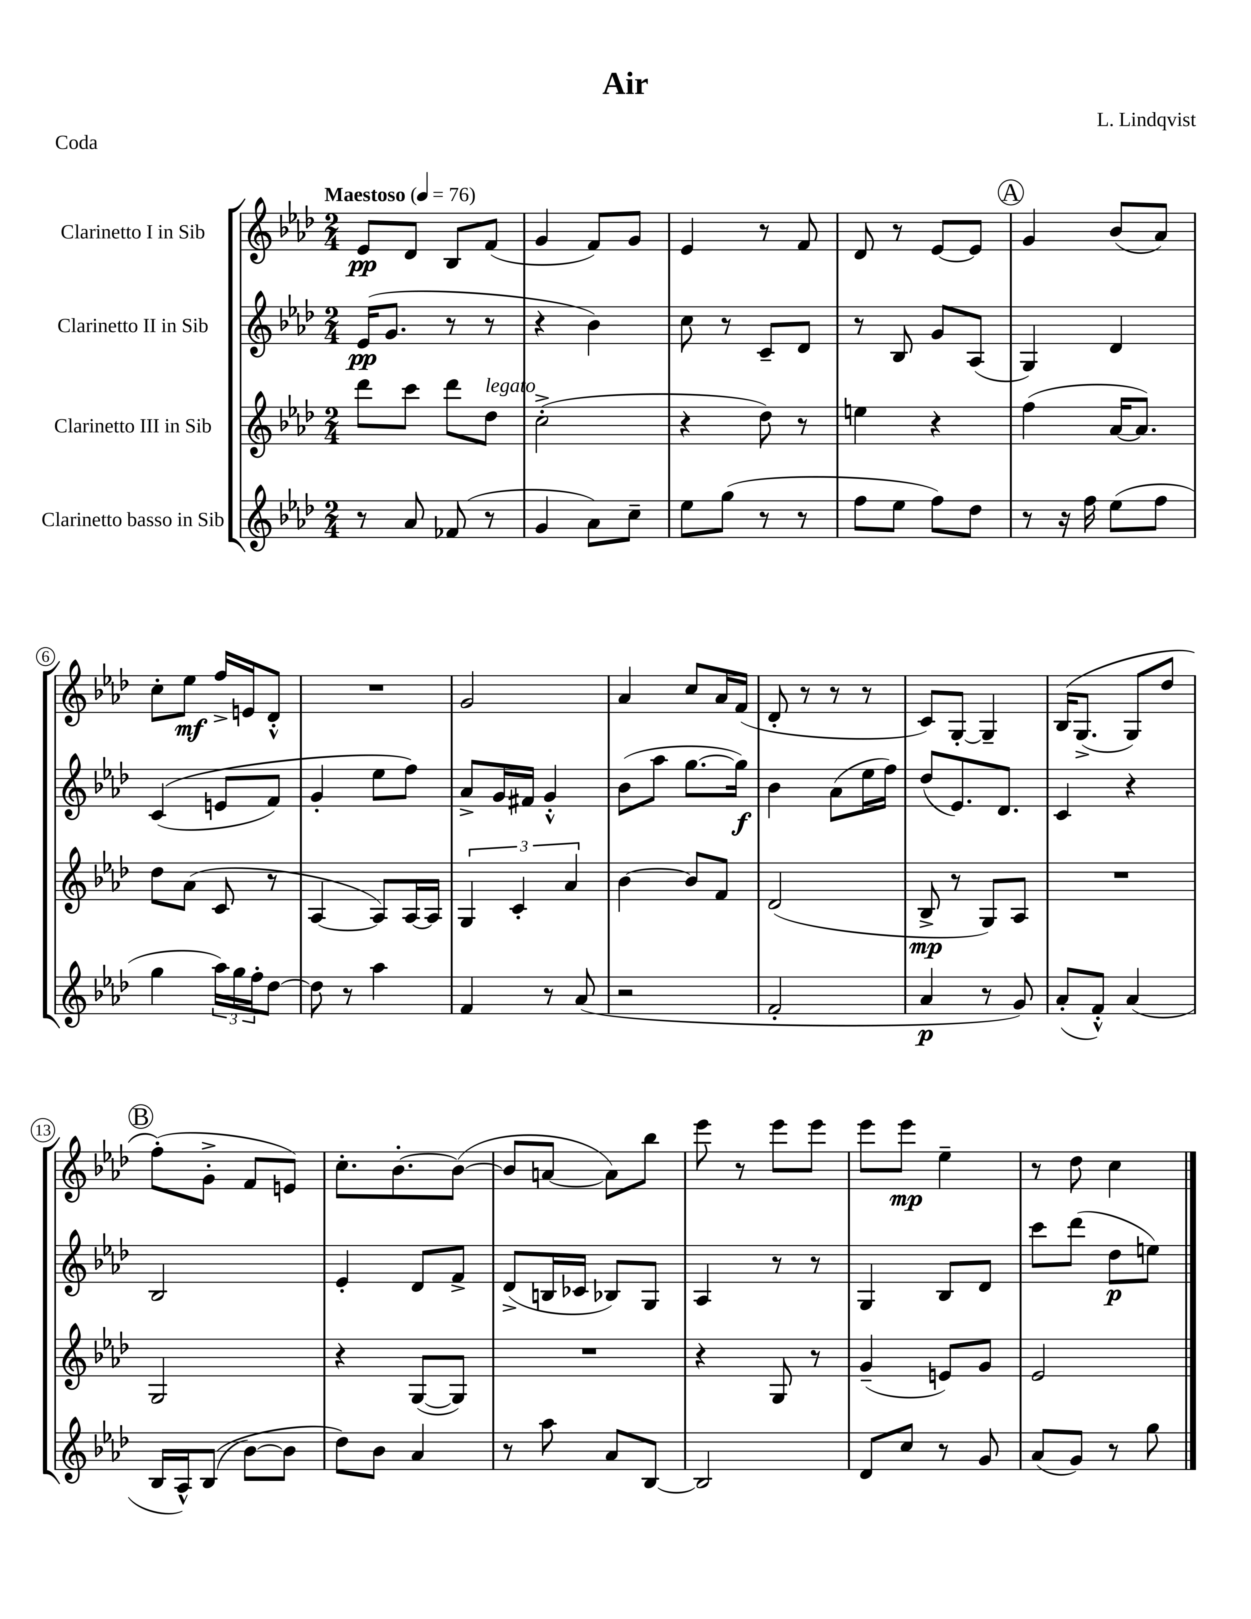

**kern	**kern	**kern	**kern
*staff4	*staff3	*staff2	*staff1
*clefG2	*clefG2	*clefG2	*clefG2
*k[b-e-a-d-]	*k[b-e-a-d-]	*k[b-e-a-d-]	*k[b-e-a-d-]
*M2/4	*M2/4	*M2/4	*M2/4
*MM76	*MM76	*MM76	*MM76
8r	8ddd-	(16e-	8e-
.	.	8.g	.
8a-	8ccc	.	8d-
(8f-	8ddd-	8r	8B-
8r	8dd-	8r	(8f
=	=	=	=
4g	(2cc'^	4r	4g
8a-)	.	4b-)	8f)
8cc~	.	.	8g
=	=	=	=
8ee-	4r	8cc	4e-
(8gg	.	8r	.
8r	8dd-)	8c~	8r
8r	8r	8d-	8f
=	=	=	=
8ff	4ee	8r	8d-
8ee-	.	8B-	8r
8ff)	4r	8g	[8e-
8dd-	.	(8A-	8e-]
=	=	=	=
8r	(4ff	4G)	4g
16r	.	.	.
16ff	.	.	.
(8ee-	[16a-	4d-	(8b-
.	8.a-])	.	.
8ff	.	.	8a-)
=	=	=	=
4gg	8dd-	&((4c	8cc'
.	(8a-	.	8ee-
24aa-)	8c	8e	16ff^
24gg	.	.	.
.	.	.	16e
24ff'	.	.	.
[8dd-	8r	8f)	8d-'^^
=	=	=	=
8dd-]	[4A-	4g'	2r
8r	.	.	.
4aa-	8A-])	8ee-	.
.	[16A-	8ff&)	.
.	16A-]	.	.
=	=	=	=
4f	6G	8a-^	2g
.	.	16g	.
.	6c'	.	.
.	.	16f#	.
8r	.	4g'^^	.
.	6a-	.	.
(8a-	.	.	.
=	=	=	=
2r	[4b-	(8b-	4a-
.	.	8aa-	.
.	8b-]	[8.gg	8cc
.	8f	.	16a-
.	.	16gg])	(16f
=	=	=	=
2f'	(2d-	4b-	8d-'
.	.	.	8r
.	.	(8a-	8r
.	.	16ee-	8r
.	.	16ff)	.
=	=	=	=
4a-	8B-^	(8dd-	8c)
.	8r	8.e-)	[8G'
8r	8G)	.	4G~]
.	.	8.d-	.
8g)	8A-	.	.
=	=	=	=
(8a-'	2r	4c	&(16B-
.	.	.	(8.G^
8f'^^)	.	.	.
(4a-	.	4r	8G)
.	.	.	8dd-
=	=	=	=
16B-	2G	2B-	(8ff'&)
16A-^^)	.	.	.
&((8B-	.	.	8g'^
[8b-)	.	.	8f
8b-]	.	.	8e)
=	=	=	=
8dd-&)	4r	4e-'	8.cc'
8b-	.	.	.
.	.	.	[8.b-'
4a-	([8G	8d-	.
.	8G])	8f^	(8b-_
=	=	=	=
8r	2r	(8d-^	8b-]
8aa-	.	16B	[8a
.	.	16c-	.
8a-	.	8B-)	8a])
[8B-	.	8G	8bb-
=	=	=	=
2B-]	4r	4A-	8eee-
.	.	.	8r
.	8G	8r	8eee-
.	8r	8r	8eee-
=	=	=	=
8d-	(4g~	4G	8eee-
8cc	.	.	8eee-
8r	8e)	8B-	4ee-~
8g	8g	8d-	.
=	=	=	=
(8a-	2e-	8ccc	8r
8g)	.	(8ddd-	8dd-
8r	.	8dd-	4cc
8gg	.	8ee)	.
==	==	==	==
*-	*-	*-	*-
